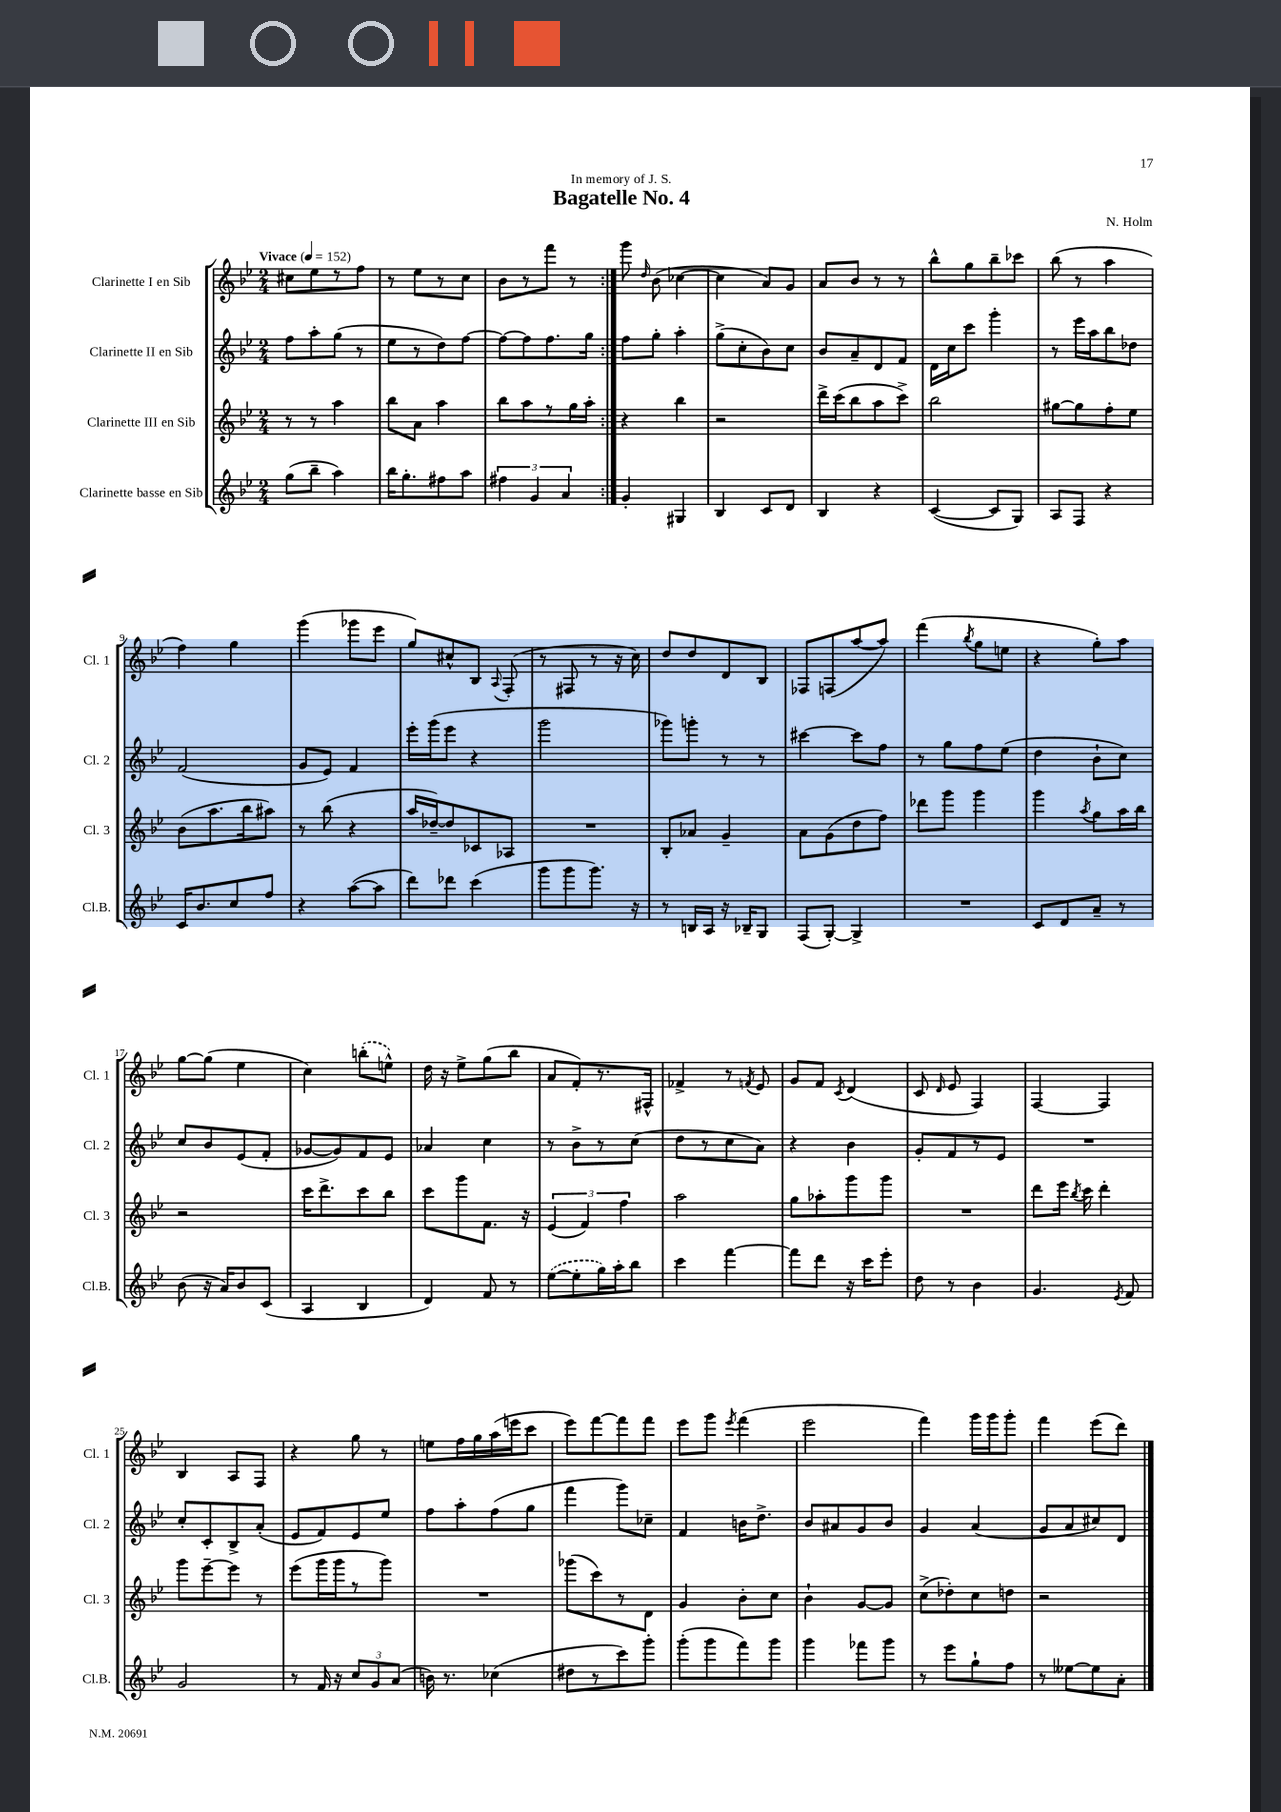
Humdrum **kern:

**kern	**kern	**kern	**kern
*part4	*part3	*part2	*part1
*staff4	*staff3	*staff2	*staff1
*I"Clarinette basse en Sib	*I"Clarinette III en Sib	*I"Clarinette II en Sib	*I"Clarinette I en Sib
*I'Cl.B.	*I'Cl. 3	*I'Cl. 2	*I'Cl. 1
*clefG2	*clefG2	*clefG2	*clefG2
*k[b-e-]	*k[b-e-]	*k[b-e-]	*k[b-e-]
*M2/4	*M2/4	*M2/4	*M2/4
*MM152	*MM152	*MM152	*MM152
=1	=1	=1	=1
!	!	!	!LO:TX:a:B:t=Vivace
(8gg\L	8r	8ff\L	8cc#X\L
8bb-~\J	8r	8aa'\	8ee-\
4aa\)	4aa\	(8gg\J	8r
.	.	8r	8ff\J
=2	=2	=2	=2
16bb-\KL	8bb-\L	8ee-\L	8r
8.gg'\	.	.	.
.	8a\J	8r	8ee-\L
8ff#X\	4aa\	8dd\)	8r
8aa\J	.	[8ff\J	8cc\J
=3	=3	=3	=3
6ff#X\	8bb-\L	8ff\L_	8b-\L
.	8aa\	8ff\]	8r
6g/	.	.	.
.	8r	8.ff\	8fff\J
6a/	.	.	.
.	16gg\L	.	8r
.	16aa'\JJ	16gg\Jk	.
=4:|!	=4:|!	=4:|!	=4:|!
4g'/	4r	8ff\L	8ggg\
.	.	.	16qqdd/
.	.	8gg'\J	(8b-\
4G#X/	4bb-\	4aa'\	[4cc-X\
=5	=5	=5	=5
4B-/	2r	(8gg^\L	4cc-\]
.	.	8cc'\	.
8c/L	.	8b-\)	8a/L)
8d/J	.	8cc\J	8g/J
=6	=6	=6	=6
4B-/	16ddd^\LL	8b-/L	8a/L
.	(16ccc\J	.	.
.	8bb-\	8a~/	8b-/J
4r	8aa\	8d/	8r
.	8ccc^\J)	8f/J	8r
=7	=7	=7	=7
([4c/	2bb-\	16d\LL	8bb-^^\L
.	.	16cc\J	.
.	.	8ccc\J	8gg\
8c/L]	.	4ggg'\	8bb-~\
8G/J)	.	.	8ccc-X\J
=8	=8	=8	=8
8A/L	[8gg#X\L	8r	(8bb-\
8F/J	8gg#\]	16eee-\LL	8r
.	.	16aa\J	.
4r	8ff'\	8bb-\	4aa\
.	8ee-\J	8dd-X\J	.
!!LO:LB:g=z
=9	=9	=9	=9
16c/KL	(8b-\L	(2f/	4ff\)
8.b-/	.	.	.
.	8.aa\	.	.
8cc/	.	.	4gg\
.	16bb-\k	.	.
8ff/J	8aa#X\J)	.	.
=10	=10	=10	=10
4r	8r	8g/L	(4ggg\
.	(8bb-\	8e-/J)	.
([8aa\L	4r	4f/	8ggg-X\L
8aa\J]	.	.	8eee-\J
=11	=11	=11	=11
8ddd\L)	16aa/LL	16eee-'\LL	8gg/L)
.	[16dd-X~/J)	(16ggg\J	.
8ddd-X\J	8dd-/]	8eee-\J	8cc#X^^/
(4ccc\	8c-X/	4r	8B-/J
.	.	.	8qqA/
.	8A-X/J	.	(8F'/
=12	=12	=12	=12
8ggg\L	2r	2ggg\	8r
8ggg\	.	.	8F#X/
8.ggg\J)	.	.	8r
.	.	.	16r
16r	.	.	16cc\)
=13	=13	=13	=13
8r	8B-'/L	8ggg-X\L)	8dd/L
16Bn/LL	8a-X/J	8gggn'\J	8dd/
16A/JJ	.	.	.
16r	4g~/	8r	8d/
16B-X~/KL	.	.	.
8G/J	.	8r	8B-/J
=14	=14	=14	=14
(8F/L	8a\L	[4ccc#X\	8F-X/L
[8G'/J)	(8g\	.	(8Fn/
4G^/]	8dd\	8ccc#\L]	[8aa/
.	8ff\J)	8ff\J	8aa/J])
=15	=15	=15	=15
2r	8ddd-X\L	8r	(4fff\
.	8ggg\J	8gg\L	.
.	.	.	8qbb-/
.	4ggg\	8ff\	8gg\L
.	.	(8ee-\J	8een\J
=16	=16	=16	=16
8c/L	4ggg\	4dd\	4r
8d/	.	.	.
.	8qaa/	.	.
8a~/J	8gg\L	8b-`\L	8gg'\L)
8r	16aa\L	8cc\J)	8aa\J
.	16bb-\JJ	.	.
!!LO:LB:g=z
=17	=17	=17	=17
(8b-\	2r	8cc/L	[8gg\L
16r	.	8b-/	(8gg\J]
16a/KL)	.	.	.
8b-/	.	(8e-/	4ee-\
(8c/J	.	8f'/J	.
=18	=18	=18	=18
4A/	16ccc\KL	[8g-X/L	4cc\)
.	8.ddd^\	.	.
.	.	8g-/])	.
4B-/	8ccc\	8f/	(8bbn'\L
.	8bb-\J	8e-/J	8een^^\J)
=19	=19	=19	=19
4d/)	8ccc\L	4a-X/	16dd\
.	.	.	16r
.	8ggg\	.	8ee-^\L
8f/	8.f\J	4cc\	(8gg\
8r	.	.	8bb-\J
.	16r	.	.
=20	=20	=20	=20
([8ee-\L	(6e-/	8r	8a/L
8ee-'\]	.	8b-^\L	8f'/)
.	6f/)	.	.
16gg\L)	.	8r	8.r
16aa'\J	.	.	.
.	6ff\	.	.
8bb-\J	.	(8cc\J	.
.	.	.	16F#X^^/Jk
=21	=21	=21	=21
4ccc\	2aa\	8dd\L	4f-X^/
.	.	8r	.
[4fff\	.	8cc\	8r
.	.	.	8qfn/
.	.	8a\J)	8e-/
=22	=22	=22	=22
8fff\L]	8gg\L	4r	8g/L
8ddd\J	8aa-X'\	.	8f/J
.	.	.	8qc/
16r	8ggg\	4b-\	(4d/
16ccc\KL	.	.	.
8eee-'\J	8ggg\J	.	.
=23	=23	=23	=23
8dd\	2r	8g'/L	8c/
.	.	.	16qqd/
8r	.	8f/	8e-/
4b-\	.	8r	4F/)
.	.	8e-/J	.
=24	=24	=24	=24
4.g/	8ddd\L	2r	[4F/
.	16eee-\Jk	.	.
.	8qbb-/	.	.
.	16ccc\	.	.
.	4ddd'\	.	4F/]
8qe-/	.	.	.
8f/	.	.	.
!!LO:LB:g=z
=25	=25	=25	=25
2g/	8ggg\L	8cc'/L	4B-/
.	[8eee-~\	8c'/	.
.	8eee-\J]	8B-^/	8A/L
.	8r	(8a'/J	8F/J
=26	=26	=26	=26
8r	(8eee-\L	8e-/L	4r
16f/	16ggg\L	8f/)	.
16r	16ggg\J	.	.
12cc/L	8r	8e-/	8gg\
12g/	.	.	.
.	8ggg\J)	8ee-/J	8r
(12a/J	.	.	.
=27	=27	=27	=27
16bn\)	2r	8ff\L	8een\L
8.r	.	.	.
.	.	8aa'\	16ff\L
.	.	.	16gg\
(4cc-X\	.	(8ff\	(16aa\
.	.	.	16eeen\J
.	.	8gg\J	8ccc\J
=28	=28	=28	=28
8dd#X\L	(8ggg-X\L	4fff\	8eee-\L)
8r	8ccc\)	.	[8fff\
8ccc\)	8r	8ggg\L)	8fff\]
8ggg'\J	8d\J	8cc-X~\J	8fff\J
=29	=29	=29	=29
(8ggg'\L	4g/	4f/	8eee-\L
8ggg\	.	.	8ggg\J
.	.	.	8qeee-/
8fff\)	8b-'\L	16bn\KL	(4fff\
.	.	8.dd^\J	.
8ggg\J	8cc\J	.	.
=30	=30	=30	=30
4ggg\	4b-`\	8b-/L	2eee-\
.	.	8a#X/	.
8fff-X\L	[8g/L	8g/	.
8ggg\J	8g/J]	8b-/J	.
=31	=31	=31	=31
8r	(8cc^\L	4g/	4fff\)
8eee-\L	8dd-X'\)	.	.
8gg`\	8cc\	(4a/	16ggg\LL
.	.	.	16ggg\J
8ff\J	8ddn\J	.	8ggg'\J
=32	=32	=32	=32
8r	2r	8g/L	4fff\
[8ee--X\L	.	8a/	.
8ee--\]	.	8cc#X/)	(8eee-\L
8a'\J	.	8d/J	8ddd\J)
==	==	==	==
*-	*-	*-	*-
